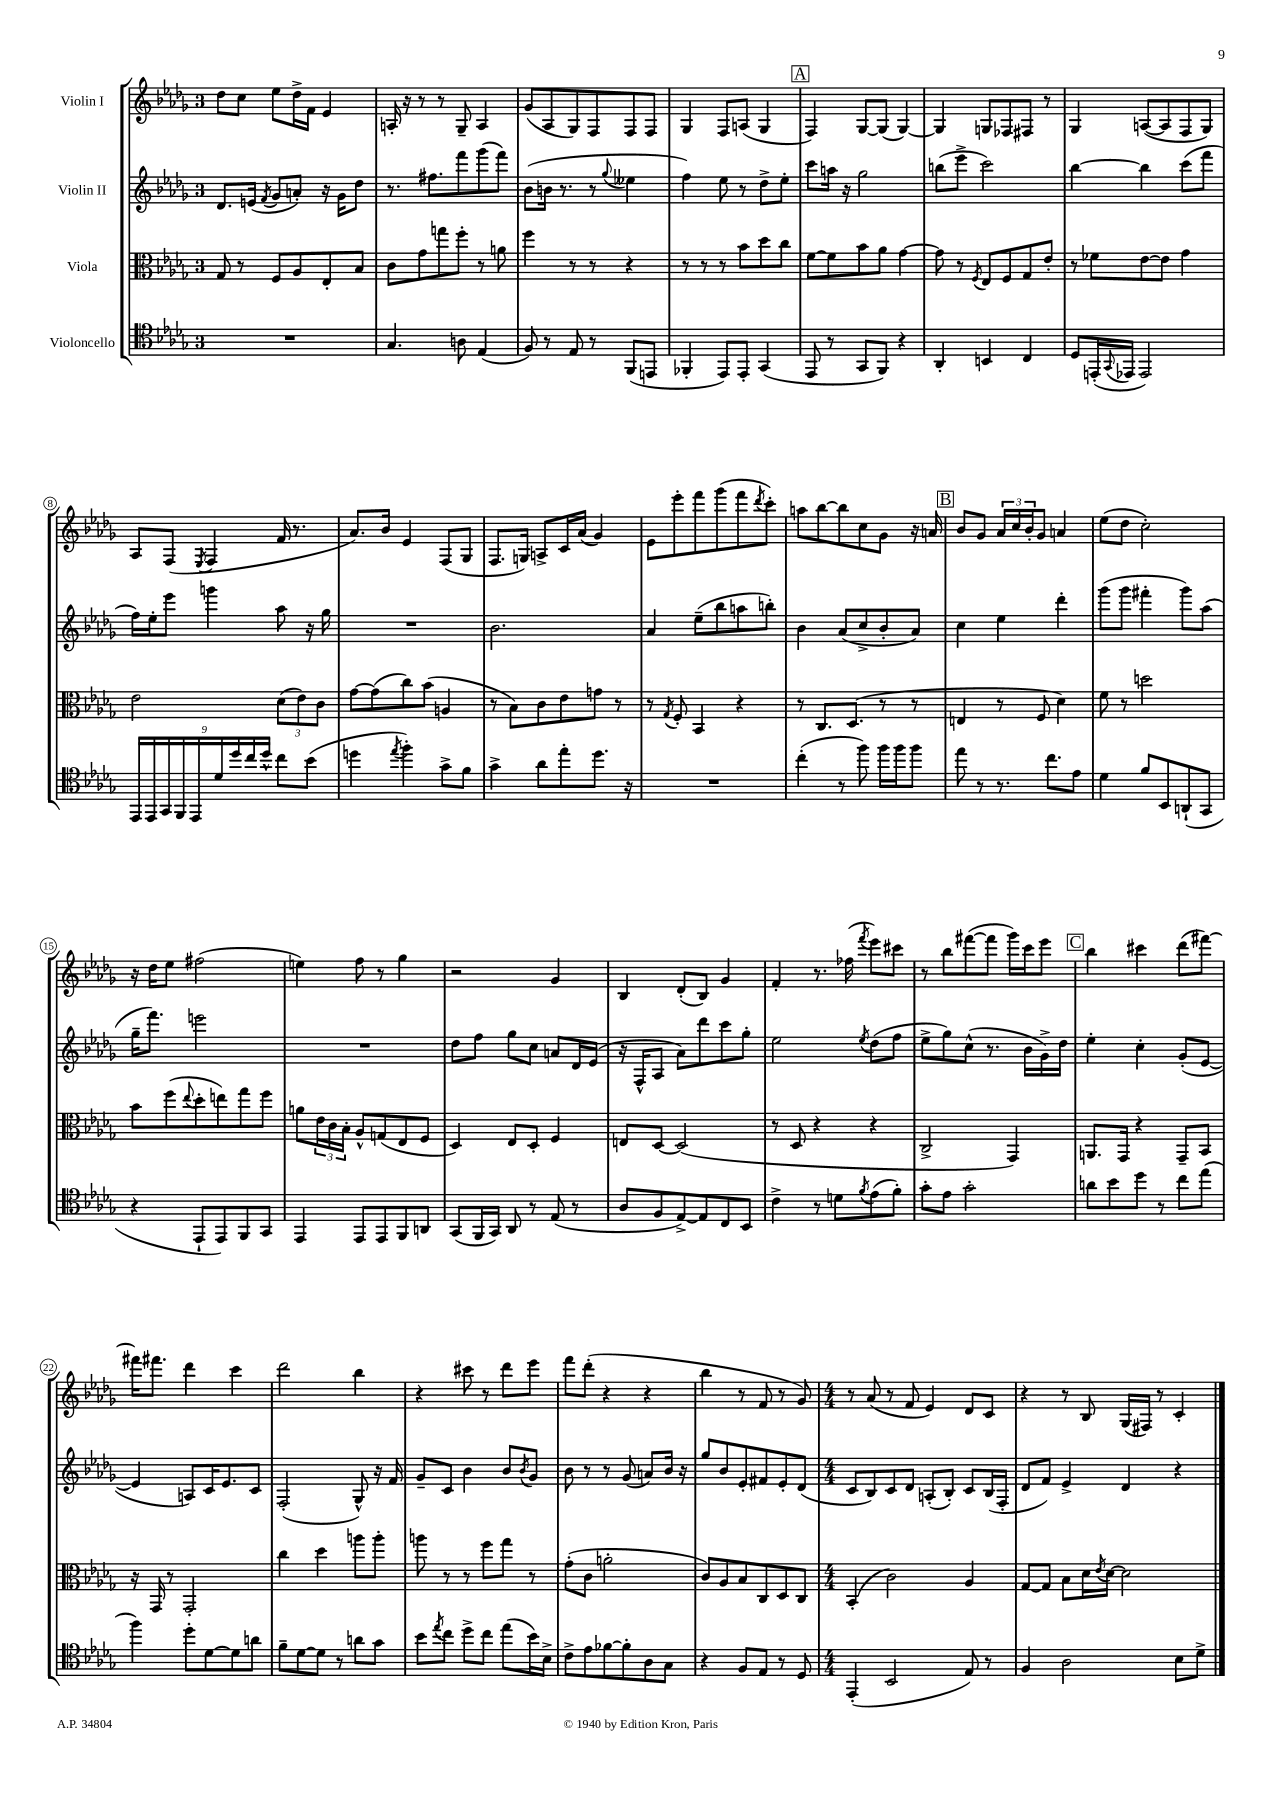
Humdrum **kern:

**kern	**kern	**kern	**kern
*staff4	*staff3	*staff2	*staff1
*clefC4	*clefC3	*clefG2	*clefG2
*k[b-e-a-d-g-]	*k[b-e-a-d-g-]	*k[b-e-a-d-g-]	*k[b-e-a-d-g-]
*M3/4	*M3/4	*M3/4	*M3/4
2.r	8G-/	8.d-/L	8dd-\L
.	8r	.	8cc\J
.	.	(16e/Jk	.
.	.	8qf/	.
.	8F/L	8g-/L	8ee-\L
.	8A-/	8a'/J)	16dd-^\L
.	.	.	16f\JJ
.	8E-'/	16r	4e-/
.	.	16g-\LK	.
.	8B-/J	8dd-\J	.
=	=	=	=
4.G-/	8c\L	8.r	16A'/
.	.	.	16r
.	8g-\	.	8r
.	.	8.ff#\L	.
.	8gg\	.	8r
8A\	8ff'\J	8fff\	8G-~/
(4E-/	8r	(8ggg-\	4A/
.	8a\	8fff\J)	.
=	=	=	=
8F/)	4ff\	(8b-\L	(8g-/L
8r	.	16b\Jk	8A-/
.	.	8.r	.
8E-/	8r	.	8G-/)
8r	8r	8r	8F/
.	.	8qqgg-/	.
(8FF/L	4r	4ee--\	8F/
8EE/J	.	.	8F/J
=	=	=	=
4FF-'/	8r	4ff\)	4G-/
.	8r	.	.
8EE-/L)	8r	8ee-\	8F/L
8EE-'/J	8b-\L	8r	(8A/J
(4GG-/	8dd-\	8dd-^\L	4G-/
.	8cc\J	8ee-'\J	.
=	=	=	=
8EE-/	[8f\L	8ccc\L	4F/)
8r	8f\]	16aa\Jk	.
.	.	16r	.
8GG-/L	8b-\	2gg-\	[8G-/L
8FF/J)	8a-\J	.	(8G-/]J
4r	[4g-\	.	[4G-/)
=	=	=	=
4AA-'/	8g-\]	(8bb\L	4G-/]
.	8r	8eee-^\J	.
.	8qF/	.	.
4BB/	8E-/L	2ccc\)	8G/L
.	8F/	.	8F-/
4C/	8G-/	.	8F#/J
.	8e-'/J	.	8r
=	=	=	=
8D-/L	8r	[4bb-\	4G-/
(16EE'/L	8f-\L	.	.
8qqGG-/	.	.	.
16EE-/JJ	.	.	.
2EE-/)	[8e-\	4bb-\]	([8A/L
.	8e-\]J	.	8A/]
.	4g-\	(8ccc\L	8F/
.	.	8fff\J	8G-/J)
=	=	=	=
18EE-/LL	2e-\	16ff\LL)	8A-/L
18EE-/	.	.	.
.	.	16ee-'\J	.
18GG-/	.	.	.
.	.	8eee-\J	(8F/J
18FF/	.	.	.
18EE-/	.	.	.
.	.	.	8qE-/
.	.	4ggg\	4F/
18d-/	.	.	.
18dd-/	.	.	.
18cc/	.	.	.
18dd-^^/JJ	.	.	.
8cc\L	(12d-\L	8aa-\	16f/
.	.	.	8.r
.	12e-\)	.	.
(8b-\J	.	16r	.
.	12c\J	.	.
.	.	16gg-\	.
=	=	=	=
4dd\	[8g-\L	2.r	8.a-/L)
.	(8g-\]	.	.
.	.	.	16b-/Jk
8qee-/	.	.	.
4ff'\)	8cc\)	.	4e-/
.	(8b-\J	.	.
8g-^\L	4A/	.	(8F/L
8f\J	.	.	8G-/J
=	=	=	=
4g-^\	8r	2.b-\	8.F/L
.	8B-\L)	.	.
.	.	.	16G/Jk)
8a-\L	8c\	.	8A^/L
8ee-'\	8e-\	.	16c/L
.	.	.	(16a-/JJ
8.dd-\J	8g\J	.	4g-/)
.	8r	.	.
16r	.	.	.
=	=	=	=
2.r	8r	4a-/	8e-\L
.	8qG-/	.	.
.	8F'/	.	8eee-'\
.	4BB-/	(8ee-~\L	8fff\
.	.	8bb-\	(8ggg-\
.	4r	8aa\	8fff\
.	.	.	8qddd-/
.	.	8bb'\J)	8ccc'\J)
=	=	=	=
(4cc'\	8r	4b-\	8aa\L
.	8.C/L	.	[8bb-\
8r	.	(8a-/L	8bb-\]
.	(8.D-/J	.	.
8ff\)	.	8cc^/	8cc\
16ff\LL	8r	8b-'/	8g-\J
16ff\J	.	.	.
8ff\J	8r	8a-/J)	16r
.	.	.	16a/
=	=	=	=
8ee-\	4E/	4cc\	8b-/L
8r	.	.	8g-/J
8.r	8r	4ee-\	24a-/LL
.	.	.	24cc/
.	.	.	24b-'/J
.	8F/	.	8g-/J
8.cc\L	.	.	.
.	4d-\)	4ddd-'\	4a/
8e-\J	.	.	.
=	=	=	=
4d-\	8f\	(8ggg-\L	(8ee-\L
.	8r	8ggg-\J	8dd-\J
8f/L	2dd\	4fff#'\	2cc'\)
8BB-/	.	.	.
(8AA`/	.	8ggg-\L)	.
8GG-/J	.	(8aa-\J	.
=	=	=	=
4r	8b-\L	16gg-~\LK	16r
.	.	8.fff\J)	16dd-\LK
.	(8ff\	.	8ee-\J
.	8qqee-/	.	.
8EE-`/L	8dd-'\	2eee\	(2ff#\
8EE-/)	8ee\)	.	.
8FF/	8gg-\	.	.
8GG-/J	8ff\J	.	.
=	=	=	=
4EE-/	8a\L	2.r	4ee\)
.	24e-\L	.	.
.	24c\	.	.
.	24B-'\JJ	.	.
8EE-/L	8A-^^/L	.	8ff\
8EE-/	(8G/	.	8r
8FF/	8E-/	.	4gg-\
8AA/J	8F/J	.	.
=	=	=	=
(8GG-/L	4D-/)	8dd-\L	2r
16FF/L	.	8ff\J	.
16GG-/JJ)	.	.	.
8AA-/	8E-/L	8gg-\L	.
8r	8D-'/J	8cc\J	.
(8E-/	4F/	8a/L	4g-/
8r	.	16d-/L	.
.	.	(16e-/JJ	.
=	=	=	=
8A-/L	8E/L	16r	4B-/
.	.	16F^^/LK	.
8F/	[8D-/J	8A-/J	.
[8E-^/)	(2D-/]	8a-\L)	(8d-'/L
8E-/]	.	8ddd-\	8B-/J)
8C/	.	8ccc\	4g-/
8BB-/J	.	8gg-'\J	.
=	=	=	=
4c^\	8r	2ee-\	4f'/
.	8D-/	.	.
8r	4r	.	8.r
8d\L	.	.	.
.	.	.	(16ff-\
8qf/	.	8qee-/	8qfff/
(8e-\	4r	(8dd-\L	8eee-\L)
8f'\J)	.	8ff\J	8ccc#\J
=	=	=	=
8g-'\L	2C^/	8ee-^\L	8r
8e-\J	.	8gg-\)	8bb-\L
2g-'\	.	(8cc^^\J	([8fff#\
.	.	8.r	8fff#\]J
.	4GG-/)	.	16ggg-\LL)
.	.	16b-\LL	16ccc\J
.	.	16g-^\)	8eee-\J
.	.	16dd-\JJ	.
=	=	=	=
8a\L	8.AA/L	4ee-'\	4bb-\
8b-\	.	.	.
.	16GG-/Jk	.	.
8dd-\J	4r	4cc'\	4ccc#\
8r	.	.	.
8cc\L	8GG-~/L	(8g-'/L	(8ddd-\L
(8ee-\J	8BB-/J	[8e-/J	[8fff#\J)
=	=	=	=
4ff\)	16r	4e-/]	16fff#\]LK
.	16GG-/	.	8.fff#\J
.	8r	.	.
8dd-'\L	2GG-'/	8A/L)	4ddd-\
[8d-\	.	16c/K	.
.	.	8.e-/	.
8d-\]	.	.	4ccc\
8a\J	.	8c/J	.
=	=	=	=
8f~\L	4cc\	(2F'/	2ddd-\
[8d-\	.	.	.
8d-\]J	4dd-\	.	.
8r	.	.	.
8a\L	8aa\L	8G-^^/)	4bb-\
8g-\J	8aa'\J	16r	.
.	.	16f/	.
=	=	=	=
8b-\L	8aa\	8g-~/L	4r
8qee-/	.	.	.
8cc\J	8r	8c/J	.
8dd-^\L	8r	4b-\	8ccc#\
8cc\J	8ff\L	.	8r
(8ee-\L	8gg-\J	8b-/L	8ddd-\L
.	.	8qb-/	.
16b-\L)	8r	8g-/J	8eee-\J
16B-^\JJ	.	.	.
=	=	=	=
8c^\L	(8g-'\L	8b-\	8fff\L
8e-\	8c\J	8r	(8ddd-'\J
[8f-\	2a'\	8r	4r
8f-'\]	.	(8g-/	.
8A-\	.	8a/L)	4r
8G-\J	.	16b-/Jk	.
.	.	16r	.
=	=	=	=
4r	8c/L)	8gg-/L	4bb-\
.	8A-/	8b-/	.
8F/L	8B-/	8e-'/	8r
8E-/J	8C/	8f#/	8f/
8r	8D-/	8e-'/	8r
8D-/	8C/J	(8d-/J	8g-/)
=	=	=	=
*M4/4	*M4/4	*M4/4	*M4/4
(4EE-'/	(4BB-'/	8c/L	8r
.	.	8B-/)	(8a-/
2BB-/	2c\)	8c/	8r
.	.	8d-/J	8f/
.	.	(8A'/L	4e-/)
.	.	8B-'/J)	.
8E-/)	4A-/	8c/L	8d-/L
8r	.	(16B-/L	8c/J
.	.	16F'/JJ	.
=	=	=	=
4F/	[8G-/L	8d-/L	4r
.	8G-/]J	8f/J)	.
2A-\	8B-\L	4e-^/	8r
.	16d-\L	.	8B-/
.	8qe-/	.	.
.	[16d-\JJ	.	.
.	2d-\]	4d-/	(16G-/LL
.	.	.	16F#/JJ)
.	.	.	8r
8B-\L	.	4r	4c'/
8d-^\J	.	.	.
==	==	==	==
*-	*-	*-	*-
